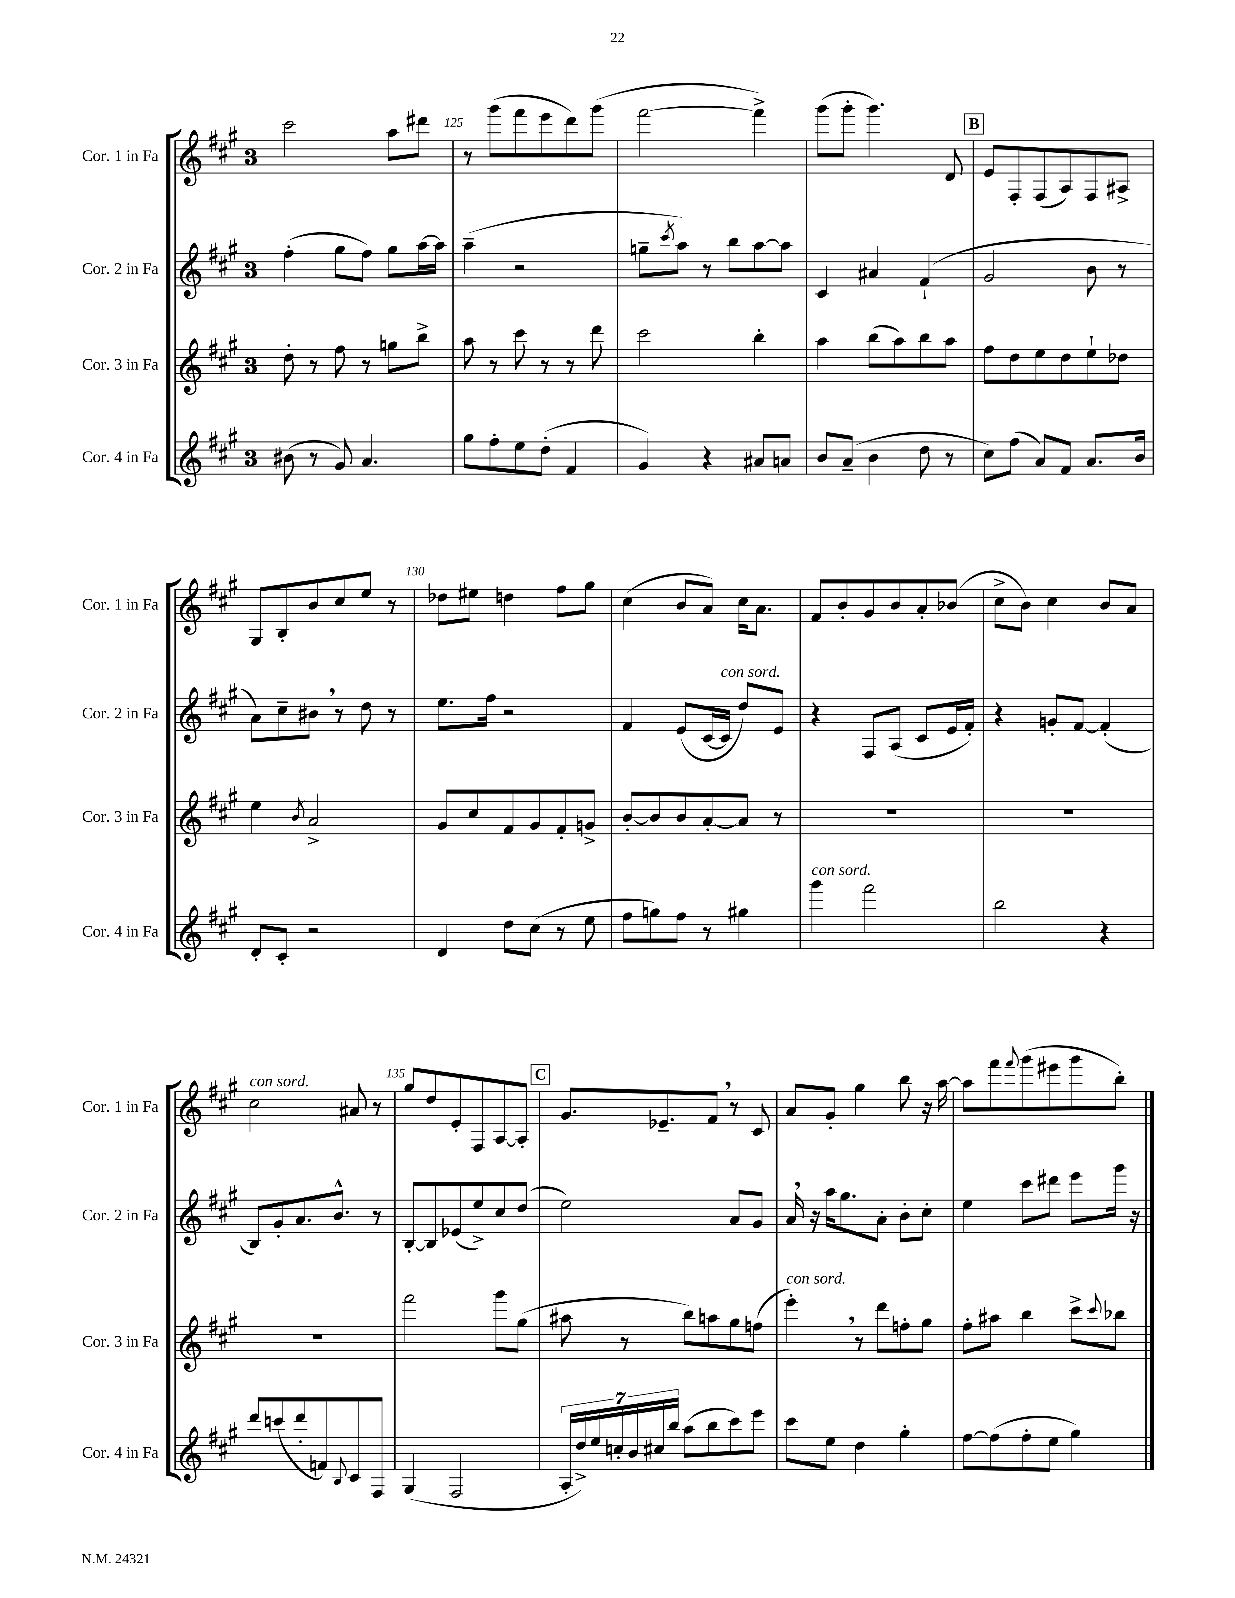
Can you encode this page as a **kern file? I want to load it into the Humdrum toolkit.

**kern	**kern	**kern	**kern
*staff4	*staff3	*staff2	*staff1
*clefG2	*clefG2	*clefG2	*clefG2
*k[f#c#g#]	*k[f#c#g#]	*k[f#c#g#]	*k[f#c#g#]
*M3/4	*M3/4	*M3/4	*M3/4
(8b#\	8dd'\	(4ff#'\	2ccc#\
8r	8r	.	.
8g#/)	8ff#\	8gg#\L	.
4.a/	8r	8ff#\J)	.
.	8gg\L	8gg#\L	8aa\L
.	8bb^\J	[16aa\L	8ddd#\J
.	.	16aa\]JJ	.
=	=	=	=
8gg#\L	8aa\	(4aa~\	8r
8ff#'\	8r	.	(8ggg#\L
8ee\	8ccc#\	2r	8fff#\
(8dd'\J	8r	.	8eee\
4f#/	8r	.	8ddd\)
.	8ddd\	.	(8ggg#\J
=	=	=	=
4g#/)	2ccc#\	8gg~\L	[2fff#\
.	.	8qccc#/	.
.	.	8aa\J)	.
4r	.	8r	.
.	.	8bb\L	.
8a#/L	4bb'\	[8aa\	4fff#^\])
8a/J	.	8aa\]J	.
=	=	=	=
8b/L	4aa\	4c#/	(8ggg#\L
(8a~/J	.	.	8ggg#'\J
4b\	(8bb\L	4a#/	4.ggg#\)
.	8aa\)	.	.
8dd\	8bb\	(4f#`/	.
8r	8aa\J	.	8d/
=	=	=	=
8cc#\L)	8ff#\L	2g#/	8e/L
(8ff#\J	8dd\	.	8F#'/
8a/L)	8ee\	.	(8F#/
8f#/J	8dd\	.	8A/)
8.a/L	8ee`\	8b\	8F#/
.	8dd-\J	8r	8A#^/J
16b/Jk	.	.	.
=	=	=	=
8d'/L	4ee\	8a\L)	8G#/L
8c#'/J	.	8cc#~\	8B'/
.	8qb/	.	.
2r	2a^/	8b#\J	8b/
.	.	8r	8cc#/
.	.	8dd\	8ee/J
.	.	8r	8r
=	=	=	=
4d/	8g#/L	8.ee\L	8dd-\L
.	8cc#/	.	8ee#\J
.	.	16ff#\Jk	.
8dd\L	8f#/	2r	4dd\
(8cc#\J	8g#/	.	.
8r	8f#'/	.	8ff#\L
8ee\	8g^/J	.	8gg#\J
=	=	=	=
8ff#\L	[8b'/L	4f#/	(4cc#\
8gg\)	8b/]	.	.
8ff#\J	8b/	(8e/L	8b/L
8r	[8a'/	[16c#/L	8a/J)
.	.	16c#/]JJ	.
4gg#\	8a/]J	8dd/L)	16cc#\LK
.	.	.	8.a\J
.	8r	8e/J	.
=	=	=	=
4ggg#\	2.r	4r	8f#/L
.	.	.	8b'/
2fff#\	.	8F#/L	8g#/
.	.	(8A/J	8b/
.	.	8c#/L	8a'/
.	.	16e/L	(8b-/J
.	.	16f#'/JJ)	.
=	=	=	=
2bb\	2.r	4r	8cc#^\L
.	.	.	8b\J)
.	.	8g'/L	4cc#\
.	.	[8f#/J	.
4r	.	(4f#'/]	8b/L
.	.	.	8a/J
=	=	=	=
8ddd/L	2.r	8B/L)	2cc#\
(8ccc/	.	8g#'/	.
8ddd'/	.	8.a/	.
8f/)	.	.	.
.	.	8.b^^/J	.
8qqB/	.	.	.
8c#/	.	.	8a#/
8F#/J	.	8r	8r
=	=	=	=
(4G#/	2fff#\	[8B'/L	8gg#/L
.	.	8B/]	8dd/
2F#/	.	(8e-/	8e'/
.	.	8ee^/)	8F#/
.	8ggg#\L	8cc#/	[8A/
.	(8gg#\J	(8dd/J	8A'/]J
=	=	=	=
28A'/LL	8aa#\	2ee\)	8.g#/L
28dd^/)	.	.	.
28ee/	.	.	.
28cc'/	.	.	.
.	8r	.	.
28b/	.	.	.
28cc#/	.	.	.
.	.	.	8.e-~/
28bb/JJ	.	.	.
(8aa\L	8bb\L)	.	.
8bb\	8aa\	.	8f#/J
8ccc#\)	8gg#\	8a/L	8r
8eee\J	(8ff\J	8g#/J	8c#/
=	=	=	=
8ccc#\L	4eee'\)	16a/	8a/L
.	.	16r	.
8ee\J	.	16aa\LK	8g#'/J
.	.	8.gg#\	.
4dd\	8r	.	4gg#\
.	8ddd\L	8a'\J	.
4gg#'\	8ff'\	8b'\L	8bb\
.	8gg#\J	8cc#'\J	16r
.	.	.	[16aa\
=	=	=	=
[8ff#\L	8ff#'\L	4ee\	8aa\]L
(8ff#\]	8aa#\J	.	8fff#\
.	.	.	8qqfff#/
8ff#'\	4bb\	8ccc#\L	(8ggg#\
8ee\J	.	8ddd#\J	8eee#\
4gg#\)	8ccc#^\L	8eee\L	8ggg#\
.	8qqccc#/	.	.
.	8bb-\J	16ggg#\Jk	8bb'\J)
.	.	16r	.
==	==	==	==
*-	*-	*-	*-
